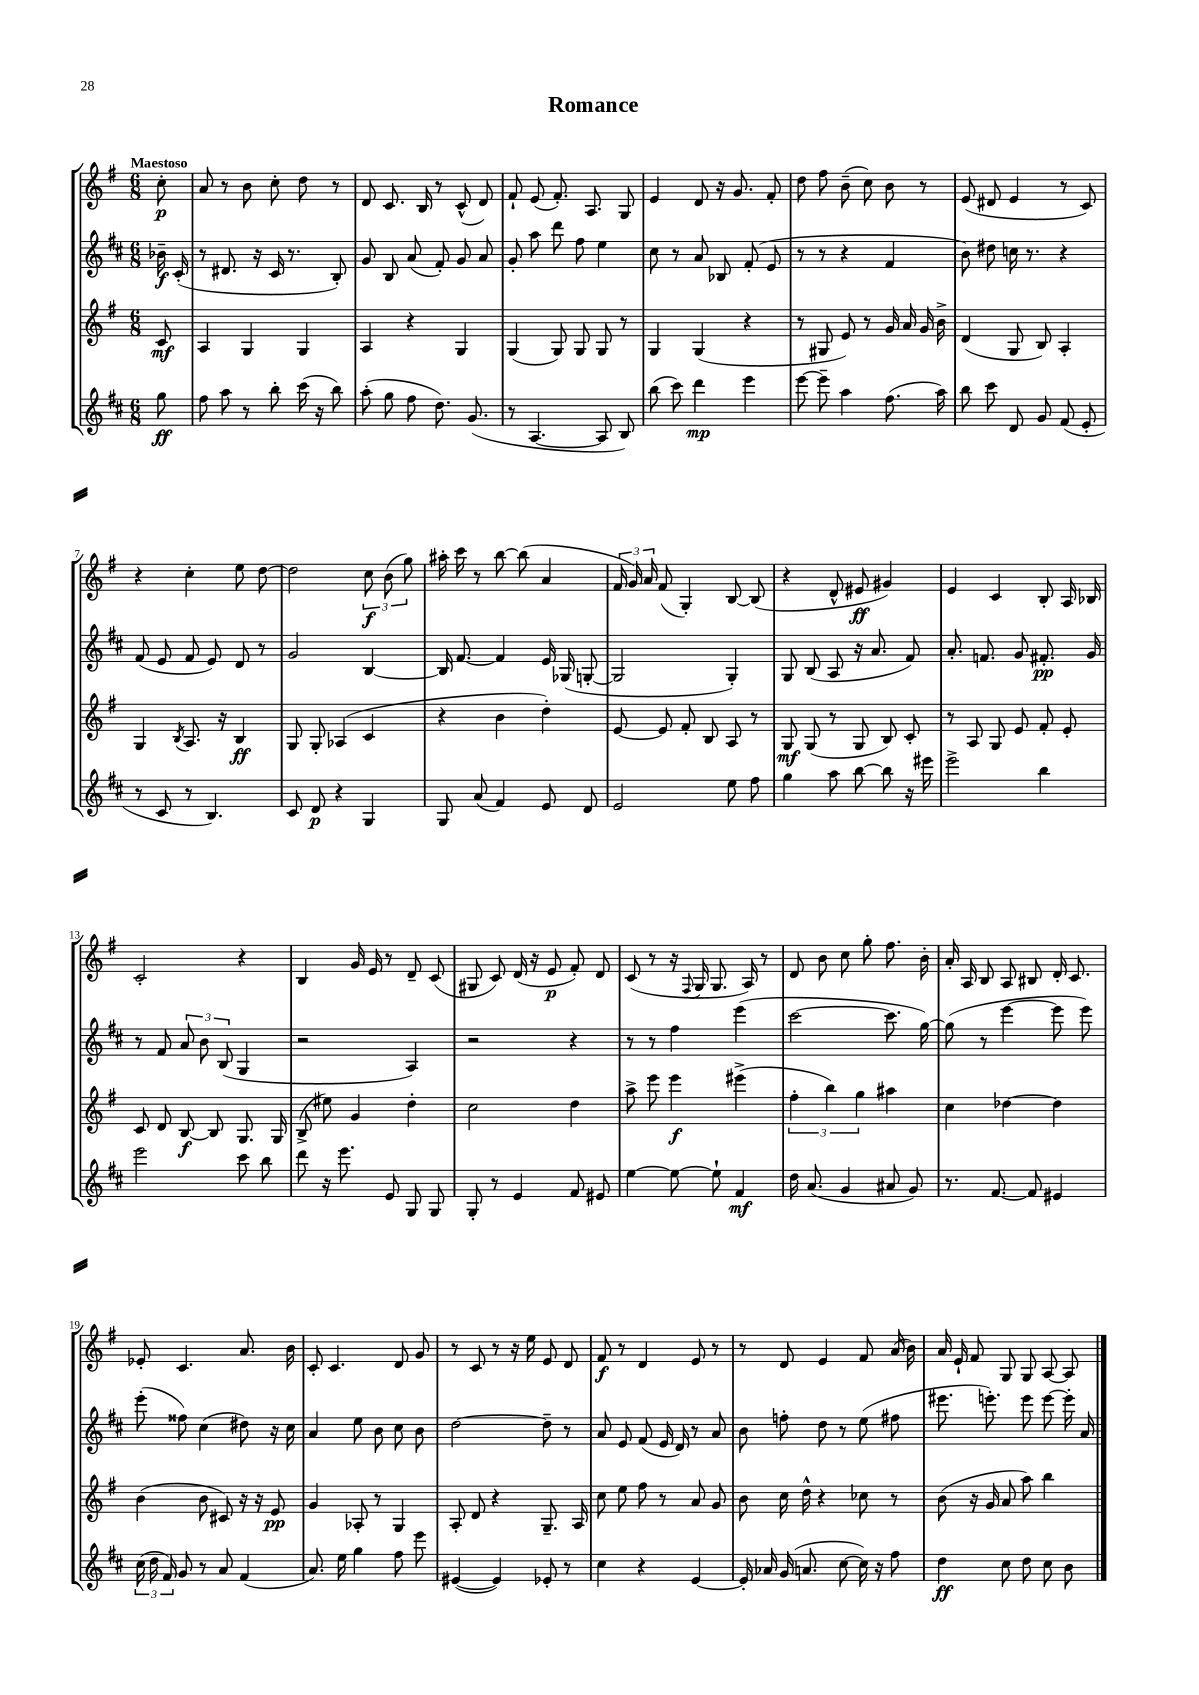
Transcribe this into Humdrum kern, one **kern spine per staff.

**kern	**dynam	**kern	**dynam	**kern	**dynam	**kern	**dynam
*part4	*part4	*part3	*part3	*part2	*part2	*part1	*part1
*staff4	*staff4	*staff3	*staff3	*staff2	*staff2	*staff1	*staff1
*clefG2	*	*clefG2	*	*clefG2	*	*clefG2	*
*k[f#c#]	*	*k[f#]	*	*k[f#c#]	*	*k[f#]	*
*M6/8	*	*M6/8	*	*M6/8	*	*M6/8	*
=	=	=	=	=	=	=	=
!	!	!	!	!	!	!LO:TX:a:B:t=Maestoso	!
8gg\	ff	8c/	mf	16b-X~\	f	8cc'\	p
.	.	.	.	(16c#'/	.	.	.
=1	=1	=1	=1	=1	=1	=1	=1
8ff#\	.	4A/	.	8r	.	8a/	.
8aa\	.	.	.	8.d#X/	.	8r	.
8r	.	4G/	.	.	.	8b\	.
.	.	.	.	16r	.	.	.
8bb'\	.	.	.	16c#/	.	8cc'\	.
.	.	.	.	8.r	.	.	.
(16ccc#\	.	4G/	.	.	.	8dd\	.
16r	.	.	.	.	.	.	.
8bb\)	.	.	.	8B'/)	.	8r	.
=2	=2	=2	=2	=2	=2	=2	=2
(8aa'\	.	4A/	.	8g/	.	8d/	.
8gg\	.	.	.	8B/	.	8.c/	.
8ff#\	.	4r	.	(8a/	.	.	.
.	.	.	.	.	.	16B/	.
8.dd\)	.	.	.	8f#'/)	.	8r	.
.	.	4G/	.	8g/	.	(8c^^/	.
(8.g/	.	.	.	.	.	.	.
.	.	.	.	8a/	.	8d/)	.
=3	=3	=3	=3	=3	=3	=3	=3
8r	.	(4G/	.	8g'/	.	8f#`/	.
[4.A/	.	.	.	8aa\	.	(8e/	.
.	.	8G/)	.	8ddd\	.	8.f#'/)	.
.	.	8G/	.	8ff#\	.	.	.
.	.	.	.	.	.	8.A/	.
8A/]	.	8G/	.	4ee\	.	.	.
8B/)	.	8r	.	.	.	8G/	.
=4	=4	=4	=4	=4	=4	=4	=4
(8bb\	.	4G/	.	8cc#\	.	4e/	.
8ccc#\)	.	.	.	8r	.	.	.
4ddd\	mp	(4G/	.	8a/	.	8d/	.
.	.	.	.	8B-X/	.	16r	.
.	.	.	.	.	.	8.g/	.
4eee\	.	4r	.	(8f#'/	.	.	.
.	.	.	.	8e/	.	8f#'/	.
=5	=5	=5	=5	=5	=5	=5	=5
[8eee\	.	8r	.	8r	.	8dd\	.
8eee~\]	.	8G#X/	.	8r	.	8ff#\	.
4aa\	.	8e/)	.	4r	.	(8b~\	.
.	.	8r	.	.	.	8cc\)	.
(8.ff#\	.	16g/	.	4f#/	.	8b\	.
.	.	16a/	.	.	.	.	.
.	.	16g/	.	.	.	8r	.
16aa\)	.	16b^\	.	.	.	.	.
=6	=6	=6	=6	=6	=6	=6	=6
8bb\	.	(4d/	.	8b\)	.	(8e/	.
8ccc#\	.	.	.	8dd#X\	.	8d#X/	.
8d/	.	8G/	.	16ccn\	.	4e/	.
.	.	.	.	8.r	.	.	.
8g/	.	8B/)	.	.	.	.	.
(8f#/	.	4A'/	.	4r	.	8r	.
8e'/	.	.	.	.	.	8c/)	.
!!LO:LB:g=z
=7	=7	=7	=7	=7	=7	=7	=7
8r	.	4G/	.	(8f#/	.	4r	.
8c#/	.	.	.	8e/	.	.	.
.	.	8qB/	.	.	.	.	.
8r	.	8.A/	.	8f#/	.	4cc'\	.
4.B/)	.	.	.	8e/)	.	.	.
.	.	16r	.	.	.	.	.
.	.	4B/	ff	8d/	.	8ee\	.
.	.	.	.	8r	.	[8dd\	.
=8	=8	=8	=8	=8	=8	=8	=8
8c#/	.	8G/	.	2g/	.	2dd\]	.
8d/	p	8G'/	.	.	.	.	.
4r	.	(4A-X/	.	.	.	.	.
4G/	.	4c/	.	[4B/	.	12cc\	f
.	.	.	.	.	.	(12b\	.
.	.	.	.	.	.	12gg\)	.
=9	=9	=9	=9	=9	=9	=9	=9
8G/	.	4r	.	16B/]	.	16aa#X'\	.
.	.	.	.	[8.f#/	.	16ccc\	.
(8a/	.	.	.	.	.	8r	.
4f#/)	.	4b\	.	4f#/]	.	[8bb\	.
.	.	.	.	.	.	(8bb\]	.
8e/	.	4dd'\)	.	16e/	.	4a/	.
.	.	.	.	(16G-X/	.	.	.
8d/	.	.	.	[8Gn'/	.	.	.
=10	=10	=10	=10	=10	=10	=10	=10
2e/	.	[8e/	.	2G/]	.	24f#/	.
.	.	.	.	.	.	24g/)	.
.	.	.	.	.	.	24a/	.
.	.	8e/]	.	.	.	(8f#/	.
.	.	8f#'/	.	.	.	4G'/)	.
.	.	8B/	.	.	.	.	.
8ee\	.	8A/	.	4G'/)	.	[8B/	.
8ff#\	.	8r	.	.	.	(8B/]	.
=11	=11	=11	=11	=11	=11	=11	=11
4gg\	.	8G/	mf	8G/	.	4r	.
.	.	(8G/	.	(8B/	.	.	.
8aa\	.	8r	.	8A/	.	8d^^/	.
[8bb\	.	8G/	.	16r	.	8e#X/	ff
.	.	.	.	8.a/	.	.	.
8bb\]	.	8B/)	.	.	.	4g#X/)	.
16r	.	8c'/	.	8f#/)	.	.	.
16eee#X\	.	.	.	.	.	.	.
=12	=12	=12	=12	=12	=12	=12	=12
2eee^\	.	8r	.	8.a'/	.	4e/	.
.	.	8A/	.	.	.	.	.
.	.	.	.	8.fn/	.	.	.
.	.	8G/	.	.	.	4c/	.
.	.	8e/	.	8g/	.	.	.
4bb\	.	8f#'/	.	8.f#X'/	pp	8B'/	.
.	.	8e'/	.	.	.	16A/	.
.	.	.	.	16g/	.	16B-X/	.
!!LO:LB:g=z
=13	=13	=13	=13	=13	=13	=13	=13
2eee\	.	8c/	.	8r	.	2c'/	.
.	.	8d/	.	8f#/	.	.	.
.	.	[8B/	f	12a/	.	.	.
.	.	.	.	12b\	.	.	.
.	.	8B/]	.	.	.	.	.
.	.	.	.	(12B/	.	.	.
8ccc#\	.	8.G/	.	4G/	.	4r	.
8bb\	.	.	.	.	.	.	.
.	.	16G/	.	.	.	.	.
=14	=14	=14	=14	=14	=14	=14	=14
8ddd\	.	(8B^/	.	2r	.	4B/	.
16r	.	8ee#X\)	.	.	.	.	.
8.eee\	.	.	.	.	.	.	.
.	.	4g/	.	.	.	16g/	.
.	.	.	.	.	.	16e/	.
8e/	.	.	.	.	.	8r	.
8G/	.	4dd'\	.	4A/)	.	8d~/	.
8G/	.	.	.	.	.	(8c/	.
=15	=15	=15	=15	=15	=15	=15	=15
8G'/	.	2cc\	.	2r	.	8G#X/	.
8r	.	.	.	.	.	8c/)	.
4e/	.	.	.	.	.	(16d/	.
.	.	.	.	.	.	16r	.
.	.	.	.	.	.	8e/	p
8f#/	.	4dd\	.	4r	.	8f#'/)	.
8e#X/	.	.	.	.	.	8d/	.
=16	=16	=16	=16	=16	=16	=16	=16
[4ee\	.	8aa^\	.	8r	.	(8c/	.
.	.	8eee\	.	8r	.	8r	.
8ee\_	.	4eee\	f	4ff#\	.	16r	.
.	.	.	.	.	.	8qqF#/	.
.	.	.	.	.	.	16G/	.
8ee`\]	.	.	.	.	.	8.G/	.
4f#/	mf	(4eee#X^\	.	(4eee\	.	.	.
.	.	.	.	.	.	16A/)	.
.	.	.	.	.	.	8r	.
=17	=17	=17	=17	=17	=17	=17	=17
16dd\	.	6ff#'\	.	[2ccc#\	.	8d/	.
(8.a/	.	.	.	.	.	.	.
.	.	.	.	.	.	8b\	.
.	.	6bb\)	.	.	.	.	.
4g/	.	.	.	.	.	8cc\	.
.	.	6gg\	.	.	.	.	.
.	.	.	.	.	.	8gg'\	.
8a#X/	.	4aa#X\	.	8.ccc#\]	.	8.ff#\	.
8g/)	.	.	.	.	.	.	.
.	.	.	.	[16gg\)	.	16b'\	.
=18	=18	=18	=18	=18	=18	=18	=18
8.r	.	4cc\	.	(8gg\]	.	16a'/	.
.	.	.	.	.	.	16A/	.
.	.	.	.	8r	.	8B/	.
[8.f#/	.	.	.	.	.	.	.
.	.	[4dd-X\	.	[4eee\	.	8A/	.
8f#/]	.	.	.	.	.	8B#X/	.
4e#X/	.	4dd-\]	.	8eee\]	.	16d'/	.
.	.	.	.	.	.	8.c/	.
.	.	.	.	8eee\)	.	.	.
!!LO:LB:g=z
=19	=19	=19	=19	=19	=19	=19	=19
(24cc#\	.	(4b\	.	(8eee'\	.	8e-X'/	.
24dd\	.	.	.	.	.	.	.
24f#/)	.	.	.	.	.	.	.
8g/	.	.	.	8ff##X\)	.	4.c/	.
8r	.	8b\	.	(4cc#\	.	.	.
8a/	.	8c#X/)	.	.	.	.	.
(4f#/	.	16r	.	8dd#X\)	.	8.a/	.
.	.	16r	.	.	.	.	.
.	.	8e/	pp	16r	.	.	.
.	.	.	.	16cc#\	.	16b\	.
=20	=20	=20	=20	=20	=20	=20	=20
8.a/)	.	4g/	.	4a/	.	8c'/	.
.	.	.	.	.	.	4.c/	.
16ee\	.	.	.	.	.	.	.
4gg\	.	8A-X'/	.	8ee\	.	.	.
.	.	8r	.	8b\	.	.	.
8ff#\	.	4G/	.	8cc#\	.	8d/	.
8eee\	.	.	.	8b\	.	8g/	.
=21	=21	=21	=21	=21	=21	=21	=21
([4e#X/	.	8A'/	.	[2dd\	.	8r	.
.	.	8d/	.	.	.	8c/	.
4e#/])	.	4r	.	.	.	8r	.
.	.	.	.	.	.	16r	.
.	.	.	.	.	.	16ee\	.
8e-X'/	.	8.G~/	.	8dd~\]	.	8e/	.
8r	.	.	.	8r	.	8d/	.
.	.	16A/	.	.	.	.	.
=22	=22	=22	=22	=22	=22	=22	=22
4cc#\	.	8cc\	.	8a/	.	8f#/	f
.	.	8ee\	.	8e/	.	8r	.
4r	.	8ff#\	.	(8f#/	.	4d/	.
.	.	8r	.	16e/	.	.	.
.	.	.	.	16d/)	.	.	.
[4e/	.	8a/	.	8r	.	8e/	.
.	.	8g/	.	8a/	.	8r	.
=23	=23	=23	=23	=23	=23	=23	=23
16e'/]	.	8b\	.	8b\	.	8r	.
16a-X/	.	.	.	.	.	.	.
(16g/	.	16cc\	.	8ffn'\	.	8d/	.
8.an/	.	16dd^^\	.	.	.	.	.
.	.	4r	.	8dd\	.	4e/	.
[8cc#\	.	.	.	8r	.	.	.
16cc#\])	.	8cc-X\	.	(8ee\	.	8f#/	.
16r	.	.	.	.	.	.	.
8ff#\	.	8r	.	8ff#X\	.	(16a/	.
.	.	.	.	.	.	16b\)	.
=24	=24	=24	=24	=24	=24	=24	=24
4dd\	ff	(8b\	.	8.eee#X\	.	16a/	.
.	.	.	.	.	.	16e`/	.
.	.	16r	.	.	.	8f#/	.
.	.	16g/	.	8.eeen'\)	.	.	.
8cc#\	.	8a/	.	.	.	8G/	.
8dd\	.	8aa\)	.	8eee\	.	8G/	.
8cc#\	.	4bb\	.	[8eee\	.	[8A/	.
8b\	.	.	.	16eee'\]	.	8A/]	.
.	.	.	.	16a/	.	.	.
==	==	==	==	==	==	==	==
*-	*-	*-	*-	*-	*-	*-	*-
